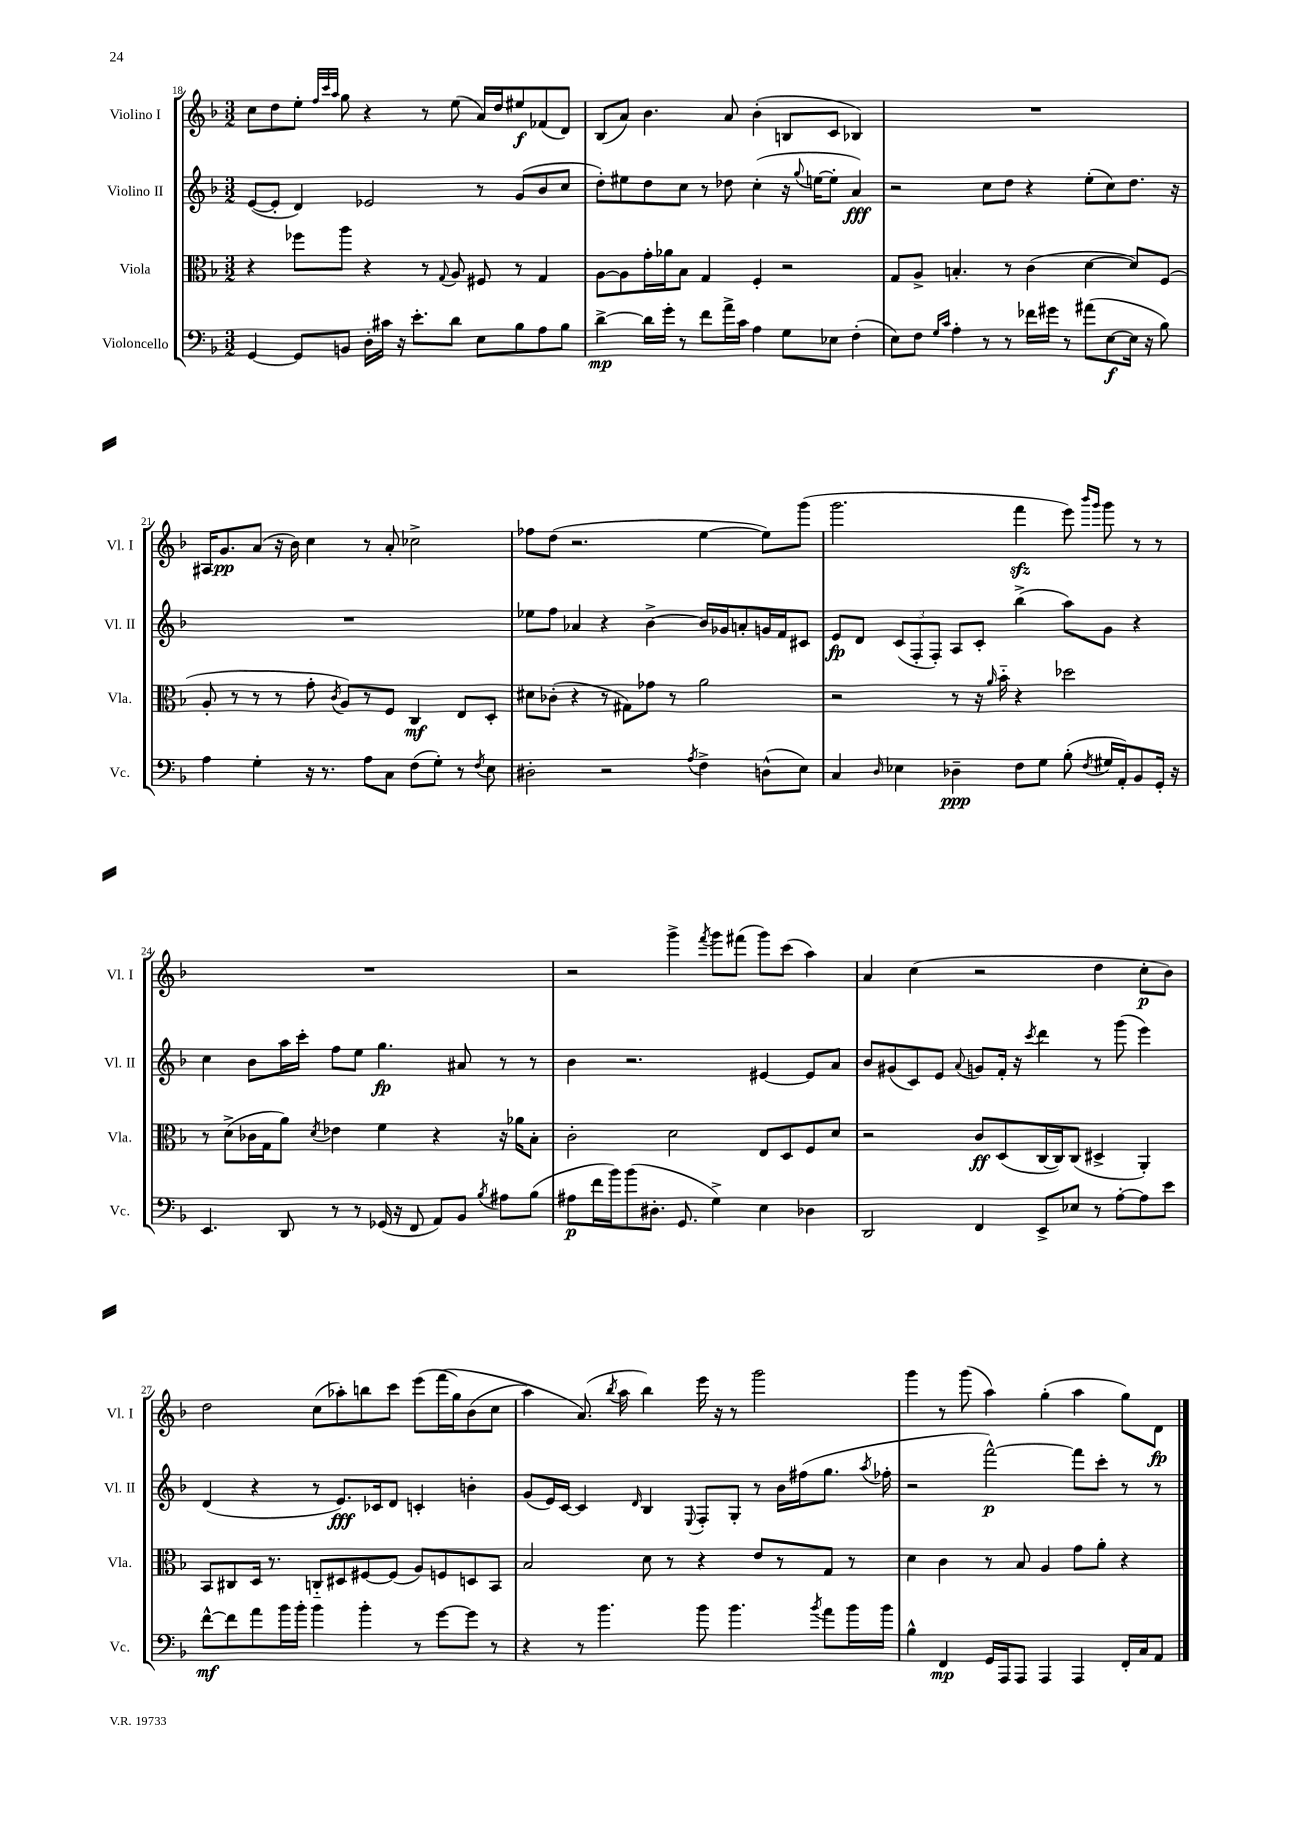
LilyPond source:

<<
\new StaffGroup <<
\new Staff = "s0" \with { instrumentName = "Violino I" shortInstrumentName = "Vl. I" } {
    \clef treble \key f \major \numericTimeSignature \time 3/2
    \autoBeamOff c''8[ d''8 e''8]-. \grace { f''32[ c'''32 a''32] } g''8 r4 r8 e''8( a'16[) d''16 eis''8\f fes'8( d'8]) |
    bes8[( a'8]) bes'4. a'8 bes'4-.( b8[ c'8] bes4) |
    R1. |
    ais16[ g'8.\pp a'8]( r16 bes'16) c''4 r8 a'8-. ces''2-> |
    fes''8[ d''8]( r2. e''4~ e''8[) g'''8]( |
    g'''2. f'''4\sfz e'''8) \grace { bes'''16[ g'''16] } g'''8 r8 r8 |
    R1. |
    r2 g'''4-> \acciaccatura { f'''8 } g'''8[ fis'''8]( g'''8[) c'''8]( a''4) |
    a'4 c''4( r2 d''4 c''8[-.\p bes'8]) |
    d''2 c''8[( aes''8-.) b''8 c'''8] e'''8[( f'''16\( g''16) bes'8( c''8] |
    a''4) a'8.(\) \acciaccatura { bes''8 } a''16 bes''4) e'''16 r16 r8 g'''2 |
    g'''4 r8 g'''8( a''4) g''4-.( a''4 g''8[) d'8]\fp \bar "|." |
}
\new Staff = "s1" \with { instrumentName = "Violino II" shortInstrumentName = "Vl. II" } {
    \clef treble \key f \major \numericTimeSignature \time 3/2
    \autoBeamOff e'8[~( e'8]-. d'4) ees'2 r8 g'8[( bes'8 c''8] |
    d''8[-.) eis''8 d''8 c''8] r8 des''8 c''4-.( r16 \appoggiatura { g''8 } e''16[~ e''8]-. a'4\fff) |
    r2 c''8[ d''8] r4 e''8[-.( c''8) d''8.] r16 |
    R1. |
    ees''8[ f''8] aes'4 r4 bes'4~-> bes'16[ ges'16 a'8-. g'16 f'16 cis'8] |
    e'8[\fp d'8] \tuplet 3/2 { c'8[( f8-. f8]-.) } a8[ c'8]-. bes''4->( a''8[) g'8] r4 |
    c''4 bes'8[ a''16 c'''16]-. f''8[ e''8] g''4.\fp ais'8 r8 r8 |
    bes'4 r2. eis'4~ eis'8[ a'8] |
    bes'8[ gis'8( c'8) e'8] \appoggiatura { a'8 } g'8[ f'16]-. r16 \acciaccatura { c'''8 } d'''4 r8 g'''8( e'''4) |
    d'4( r4 r8 e'8.[\fff) ces'16 d'8] c'4-. b'4-. |
    g'8[( e'16) c'16]~ c'4 \grace { d'16 } bes4 \appoggiatura { e8 } f8[-. g8]-. r8 bes'16[ fis''16( g''8.] \acciaccatura { a''8 } fes''16-. |
    r2 f'''2~-^\p) f'''8[ c'''8]-. r8 r8 \bar "|." |
}
\new Staff = "s2" \with { instrumentName = "Viola" shortInstrumentName = "Vla." } {
    \clef alto \key f \major \numericTimeSignature \time 3/2
    \autoBeamOff r4 fes''8[ a''8] r4 r8 \appoggiatura { g8 } a8 fis8 r8 g4 |
    a8[~ a8 g'16-. aes'16 bes8] g4 f4-. r2 |
    g8[ a8]-> b4.-. r8 c'4( d'4~ d'8[) f8]( |
    a8-. r8 r8 r8 g'8-. \acciaccatura { c'8 } a8[) r8 f8] c4\mf e8[ d8]-. |
    dis'8[ ces'8]-.( r4 r8 gis8[) ges'8] r8 a'2 |
    r2 r8 r16 \grace { a'16 } bes'16-_ r4 des''2 |
    r8 d'8[->( ces'16 g16 a'8]) \acciaccatura { d'8 } ees'4 f'4 r4 r16 aes'16[ bes8]-. |
    c'2-. d'2 e8[ d8 f8 d'8] |
    r2 c'8[\ff d8( c16~ c16) c8]( dis4-> a,4-.) |
    bes,8[ cis8 d16] r8. c8[-_ dis8 fis8~ fis8]( a8[) f8 d8 bes,8] |
    bes2 d'8 r8 r4 e'8[ r8 g8] r8 |
    d'4 c'4 r8 bes8 a4 g'8[ a'8]-. r4 \bar "|." |
}
\new Staff = "s3" \with { instrumentName = "Violoncello" shortInstrumentName = "Vc." } {
    \clef bass \key f \major \numericTimeSignature \time 3/2
    \autoBeamOff g,4~ g,8[ b,8] d16[-. cis'16] r16 e'8.[-. d'8] e8[ bes8 a8 bes8] |
    d'4~->\mp d'16[ g'16]-. r8 f'8[ a'16-> c'16] a4 g8[ ees8] f4-.( |
    e8[) f8] \grace { g16[ c'16] } a4-. r8 r8 fes'16[ gis'16] r8 ais'8[( e8~\f e16] r16 bes8) |
    a4 g4-. r16 r8. a8[ c8] f8[( g8]-.) r8 \acciaccatura { f8 } e8 |
    dis2-. r2 \acciaccatura { a8 } f4-> d8[-^( e8]) |
    c4 \grace { d16 } ees4 des4--\ppp f8[ g8] bes8-.( \acciaccatura { f8 } gis16[ a,16-.) bes,8 g,16]-. r16 |
    e,4. d,8 r8 r8 ges,16( r16 f,8 a,8[) bes,8] \acciaccatura { bes8 } ais8[ bes8]( |
    ais8[\p f'16 bes'16) bes'8( dis8.]-. g,8. g4->) e4 des4 |
    d,2 f,4 e,8[-> ees8] r8 a8[~-. a8 e'8] |
    f'8[~-^\mf f'8 a'8 bes'16 bes'16]-. bes'4 bes'4-. r8 g'8[~ g'8] r8 |
    r4 r8 bes'4. bes'8 bes'4. \acciaccatura { bes'8 } a'8[ bes'16 bes'16] |
    bes4-^ f,4\mp g,16[ a,,16 a,,8] a,,4 a,,4 f,16[-. c16 a,8] \bar "|." |
}
>>
>>
\layout { \context { \Score currentBarNumber = #18 } }
